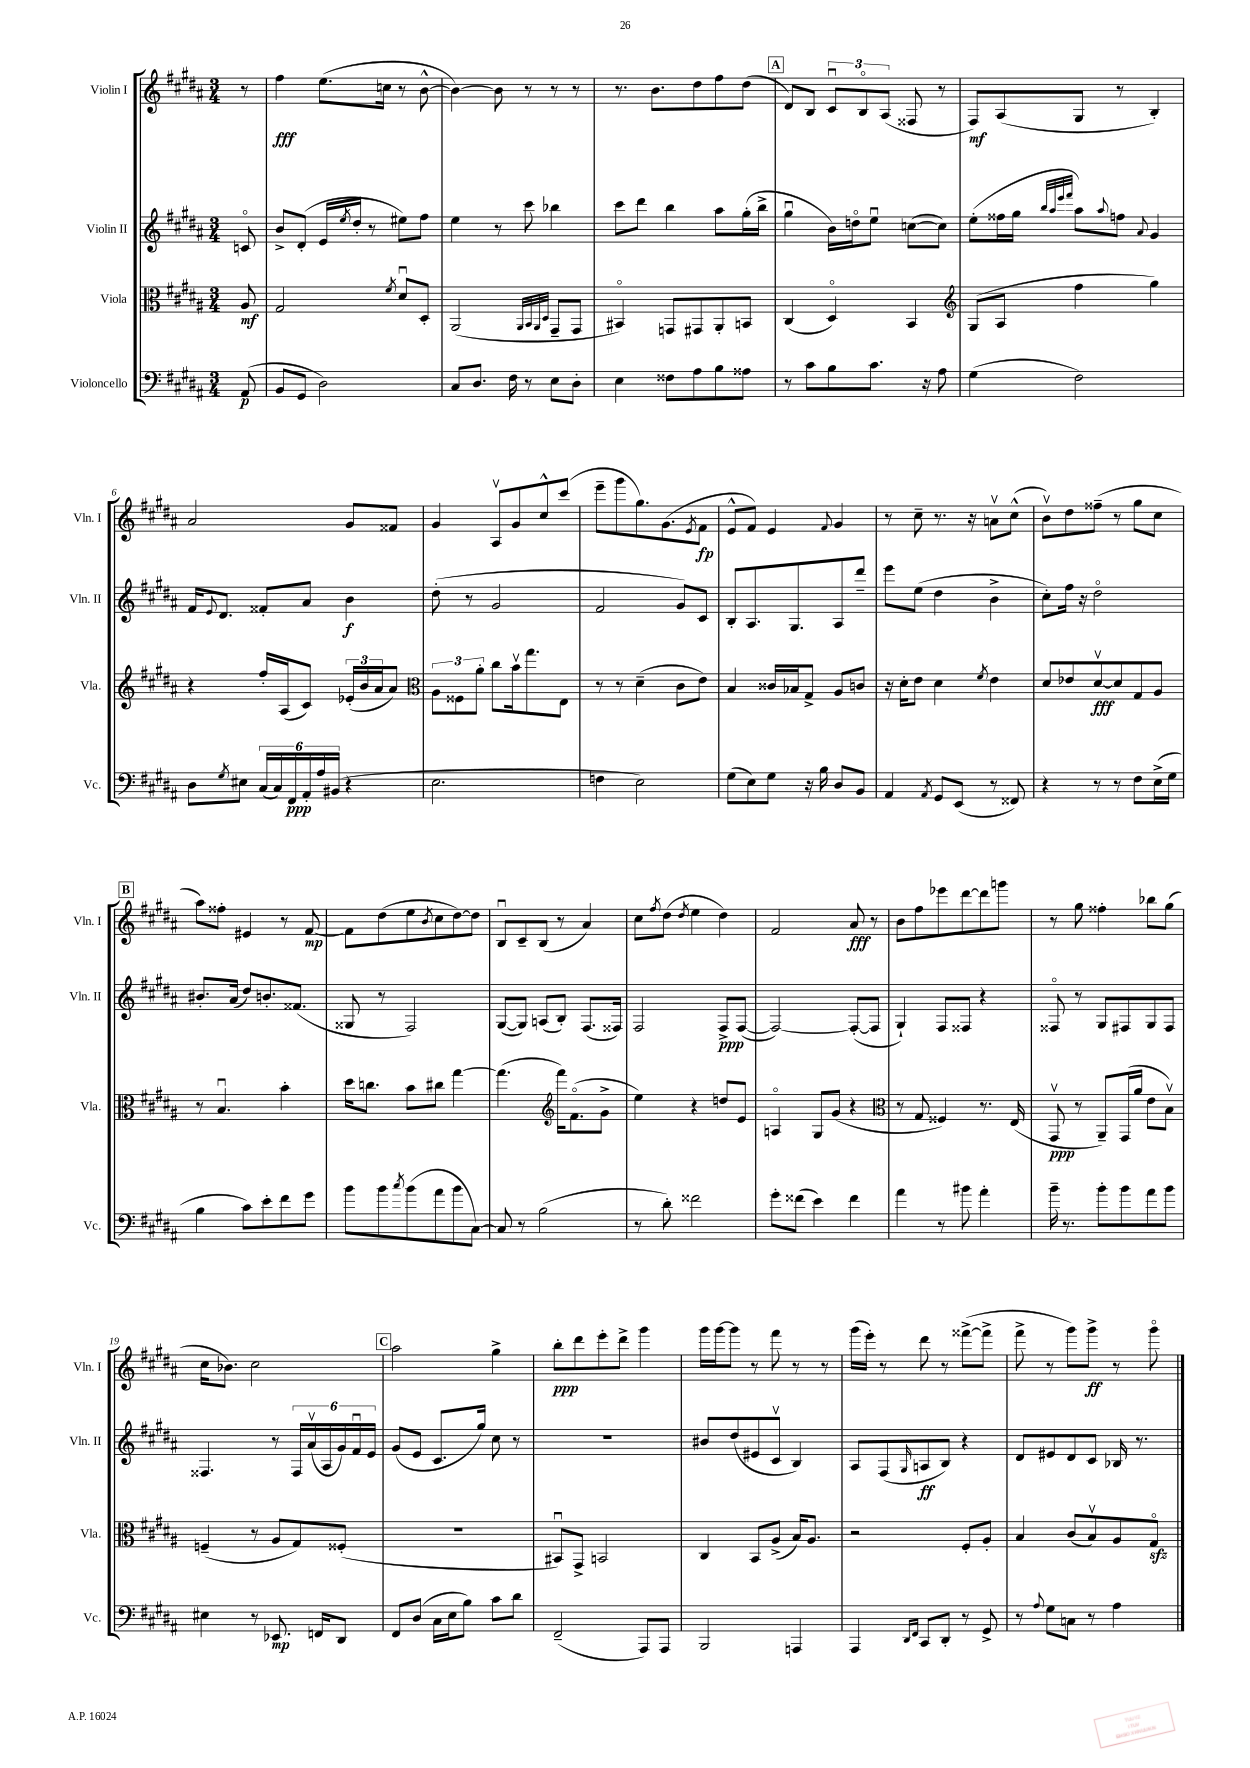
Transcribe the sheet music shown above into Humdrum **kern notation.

**kern	**kern	**kern	**kern
*staff4	*staff3	*staff2	*staff1
*clefF4	*clefC3	*clefG2	*clefG2
*k[f#c#g#d#a#]	*k[f#c#g#d#a#]	*k[f#c#g#d#a#]	*k[f#c#g#d#a#]
*M3/4	*M3/4	*M3/4	*M3/4
(8AA#	8A#	8co	8r
=	=	=	=
8BB	2G#	8b^	4ff#
8GG#	.	(8d#'	.
2D#)	.	16e	(8.ee
.	.	8qee	.
.	.	16dd#'	.
.	.	8r	.
.	.	.	16cc
.	8qf#	.	.
.	8d#u	8ee#)	8r
.	8D#'	8ff#	[8b^^
=	=	=	=
8C#	(2AA#	4ee	4b_)
8.D#	.	.	.
.	.	8r	8b]
16F#	.	.	.
8r	.	8ccc#	8r
.	32qqAA#	.	.
.	32qqBB	.	.
.	32qqAA#	.	.
.	32qqD#	.	.
8E	8GG#~	4bb-	8r
8D#'	8GG#	.	8r
=	=	=	=
4E	4BB#o)	8ccc#	8.r
.	.	8ddd#	.
.	.	.	8.b
8F##	8GG	4bb	.
8A#	8GG#	.	8dd#
8B	8AA#'	8aa#	8ff#
8A##	8BB	(16gg#'	(8dd#
.	.	16bb^	.
=	=	=	=
8r	(4C#	4gg#u	8d#)
8c#	.	.	8B
8B	4D#o)	16b)	12c#u
.	.	16ddo	.
.	.	.	12Bo
8.c#	.	8eeu	.
.	.	.	(12A#
.	4BB	([8cc	8F##
16r	.	.	.
8A#	.	8cc])	8r
=	=	=	=
*	*clefG2	*	*
(4G#	(8G#	(8ee'	8F#)
.	8A#	16ff##	(8A#
.	.	16gg#	.
.	.	32qqbb	.
.	.	32qqaa#	.
.	.	32qqeee	.
.	.	32qqfff#	.
2F#)	4ff#	8aa#)	8G#
.	.	8qqaa#	.
.	.	8ff	8r
.	.	8qqa#	.
.	4gg#)	4g#	4B')
=	=	=	=
8D#	4r	16f#	2a#
.	.	8qqe	.
.	.	8.d#	.
8qG#	.	.	.
8E#	.	.	.
(24C#	16ff#'	8f##'	.
24C#)	.	.	.
.	(16A#	.	.
24FF#	.	.	.
24AA#'	8c#)	8a#	.
24A#	.	.	.
(24BB#	.	.	.
4r	(24e-'	4b	8g#
.	24b	.	.
.	24a#	.	.
.	8a#)	.	8f##
=	=	=	=
*	*clefC3	*	*
2.E	12A#	(8dd#'	4g#
.	12F##	.	.
.	.	8r	.
.	12a#'	.	.
.	8cc#	2g#	8A#v
.	16bv	.	8g#
.	8.gg#	.	.
.	.	.	8cc#^^
.	8E	.	(8ccc#
=	=	=	=
4F	8r	2f#	8eee~
.	8r	.	8ggg#
2E)	(4d#~	.	8.gg#)
.	.	.	(8.g#
.	8c#	8g#)	.
.	.	.	8qe
.	8e)	8c#	8f#
=	=	=	=
(8G#	4B	8B'	8e^^
8E)	.	8.A#	8f#)
8G#	16c##	.	4e
.	16B-	8.G#	.
16r	8G#^	.	.
16B	.	.	.
.	.	.	8qqf#
8D#	8A#	8A#	4g#
8BB	8c	8ddd#~	.
=	=	=	=
4AA#	16r	8eee	8r
.	16d#'	.	.
.	8e	(8ee	8cc#~
8qAA#	.	.	.
8GG#	4d#	4dd#	8.r
(8EE	.	.	.
.	.	.	16r
.	8qf#	.	.
8r	4e	4b^	8av
8FF##)	.	.	(8cc#^^
=	=	=	=
4r	8d#	8cc#')	8bv)
.	8e-	16ff#	8dd#
.	.	16r	.
8r	[8d#v	2dd#o	(8ff##~
8r	8d#]	.	8r
8F#	8G#	.	8gg#
(16E^	8A#	.	8cc#
16G#	.	.	.
=	=	=	=
4B	8r	8.b#'	8aa#)
.	4.Bu	.	8ff##'
.	.	(16a#	.
8c#)	.	8dd#)	4e#
8e'	.	8.b'	.
8f#	4b'	.	8r
.	.	(8.f##	.
8g#	.	.	[8f#
=	=	=	=
8b	16dd#	8G##	8f#]
.	8.cc	.	.
8b	.	8r	(8dd#
8qcc#	.	.	.
(8b	8b	2F#)	8ee
.	.	.	8qb
8a#	8cc#	.	8cc#
8b	[4gg#	.	[8dd#)
[8C#)	.	.	8dd#]
=	=	=	=
8C#]	(4.gg#]	([8G#	8Bu
8r	.	8G#])	8c#~
(2B	.	(8A	(8B
*	*clefG2	*	*
.	16fff#)	8B')	8r
.	(8.f#o	.	.
.	.	(8.F#	4a#)
.	8g#^	.	.
.	.	16F##)	.
=	=	=	=
8r	4ee)	2F#	8cc#
.	.	.	8qff#
8d#')	.	.	(8dd#
.	.	.	8qdd#
2f##	4r	.	4ee
.	8dd	8F#^	4dd#)
.	8e	([8F#	.
=	=	=	=
8g#'	4Ao	2F#_)	2f#
(8f##	.	.	.
4e)	8G#	.	.
.	(8g#	.	.
4f##	4r	(8F#'_	8a#
.	.	8F#]	8r
=	=	=	=
*	*clefC3	*	*
4a#	8r	4G#`)	8b
.	8G#	.	8ff#
8r	4F##)	8F#	8eee-
8b#	.	8F##	[8ddd#
4a#'	8.r	4r	8ddd#]
.	.	.	8ggg
.	(16E	.	.
=	=	=	=
16b~	8GG#v	8F##o	8r
8.r	.	.	.
.	8r	8r	8gg#
8b'	8AA#~)	8G#	4ff##'
8b	(16GG#	8F#	.
.	16a#	.	.
8a#	8e	8G#	8bb-
8b	8Bv)	8F#	(8gg#
=	=	=	=
4E#	(4F~	4.F##	16cc#
.	.	.	8.b-)
8r	8r	.	2cc#
8.EE-	8A#	8r	.
.	8G#)	24F##	.
.	.	(24a#v	.
16FF	.	.	.
.	.	24A#	.
8DD#	(8F##'	24g#)	.
.	.	24f#u	.
.	.	24e	.
=	=	=	=
8FF#	2.r	(8g#	2aa#
(8D#	.	8e	.
16C#	.	8.c#	.
16E	.	.	.
8B)	.	.	.
.	.	16gg#)	.
8c#	.	8cc#	4gg#^
8d#	.	8r	.
=	=	=	=
(2FF#~	8BB#u)	2.r	8bb'
.	8GG#^	.	8ddd#
.	2BB	.	8eee'
.	.	.	8ddd#^
8AAA#)	.	.	4ggg#
8AAA#	.	.	.
=	=	=	=
2BBB	4C#	8b#	16ggg#
.	.	.	[16ggg#
.	.	(8dd#	8ggg#]
.	8BB	8e#	8r
.	(8A#^	8c#v	8fff#
4AAA	16B)	4B)	8r
.	8.A#	.	.
.	.	.	8r
=	=	=	=
4AAA#	2r	8A#	(16ggg#
.	.	.	16eee')
.	.	(8F#	8r
16qqDD#	.	.	.
16qqFF#	.	16qqG#	.
8CC#	.	8A	8ddd#
8DD#'	.	8B)	8r
8r	8F#'	4r	([8fff##^
8GG#^	8A#'	.	8fff##^]
=	=	=	=
8r	4B	8d#	8fff#^
8qqA#	.	.	.
8G#	.	8e#	8r
8C	(8c#	8d#	8ggg#)
8r	8Bv)	8c#	8ggg#^
4A#	8A#	16B-	8r
.	.	8.r	.
.	8G#o	.	8ggg#o
==	==	==	==
*-	*-	*-	*-
